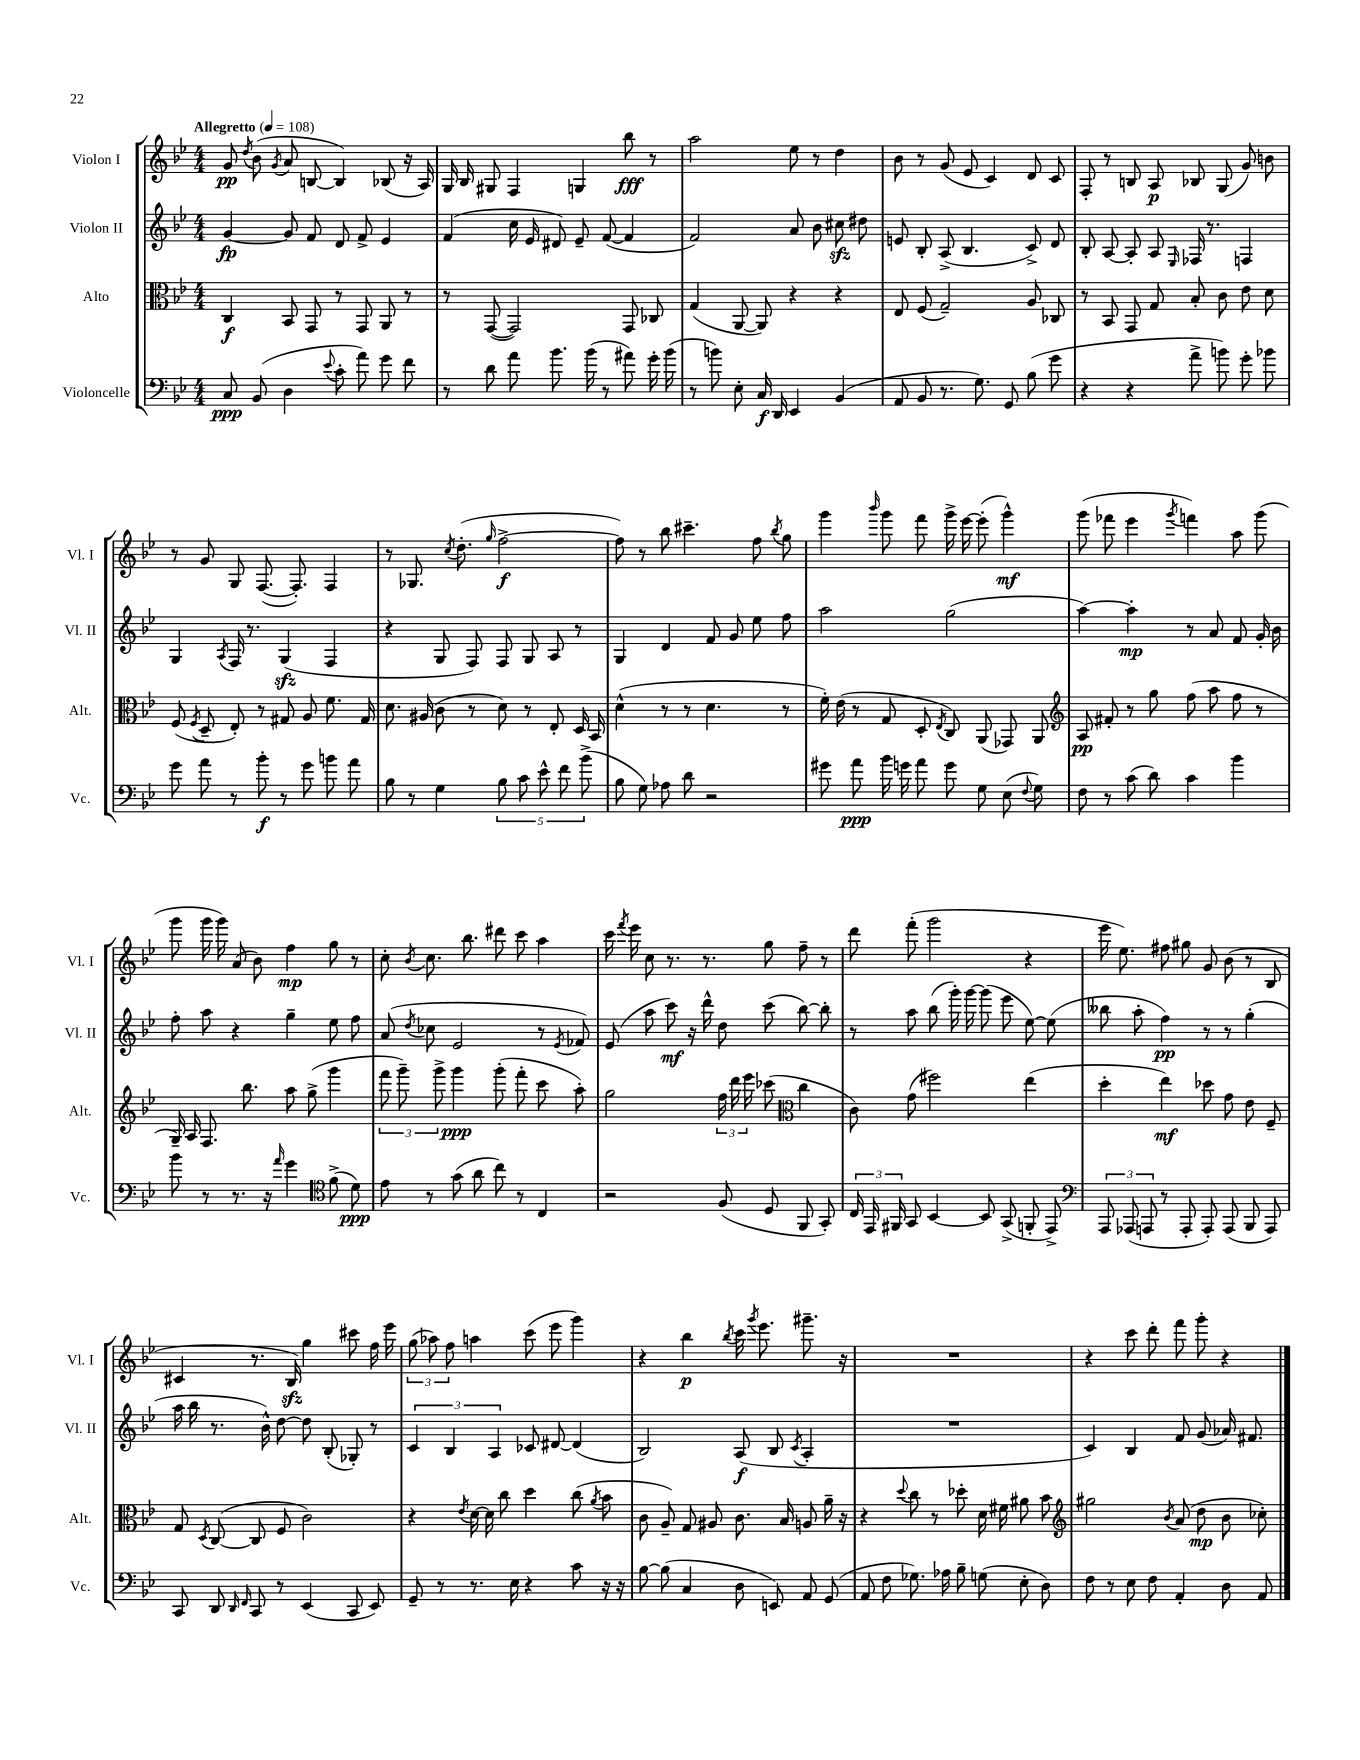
<<
\new StaffGroup <<
\new Staff = "s0" \with { instrumentName = "Violon I" shortInstrumentName = "Vl. I" } {
    \clef treble \key bes \major \numericTimeSignature \time 4/4 \tempo "Allegretto" 4 = 108
    \autoBeamOff g'8\pp \acciaccatura { d''8 } bes'8( \acciaccatura { g'8 } a'8 b8~ b4) bes8( r16 a16) |
    g16 bes16 gis8 f4 g4 bes''8\fff r8 |
    a''2 ees''8 r8 d''4 |
    bes'8 r8 g'8( ees'8 c'4) d'8 c'8 |
    f8-. r8 b8 a8\p bes8 g8( g'8) b'8 |
    r8 g'8 g8 f8.~( f8.-.) f4 |
    r8 ges8. \acciaccatura { c''8 } d''8.-.( \grace { g''16 } f''2~->\f |
    f''8) r8 bes''8 cis'''4.-- f''8 \acciaccatura { bes''8 } g''8 |
    g'''4 \grace { bes'''16 } g'''8 f'''8 g'''16-> ees'''16~ ees'''8-.( g'''4-^\mf) |
    g'''8( fes'''8 ees'''4 \acciaccatura { g'''8 } f'''4) a''8 g'''8( |
    g'''8 g'''16 g'''16) a'8( bes'8) f''4\mp g''8 r8 |
    c''8-. \acciaccatura { bes'8 } c''8. bes''8. dis'''8 c'''8 a''4 |
    c'''16 \acciaccatura { f'''8 } ees'''16 c''8 r8. r8. g''8 f''8-- r8 |
    d'''8 f'''8-.( g'''2 r4 |
    ees'''16 ees''8.) fis''8 gis''8 g'8 bes'8( r8 bes8 |
    cis'4 r8. bes16\sfz) g''4 cis'''8 f''16 ees'''16 |
    \tuplet 3/2 { g''8( aes''8) f''8 } a''4 c'''8( ees'''8 g'''4) |
    r4 bes''4\p \acciaccatura { bes''8 } c'''16 \acciaccatura { g'''8 } ees'''8. gis'''8.-- r16 |
    R1 |
    r4 c'''8 d'''8-. f'''8 g'''8-. r4 \bar "|." |
}
\new Staff = "s1" \with { instrumentName = "Violon II" shortInstrumentName = "Vl. II" } {
    \clef treble \key bes \major \numericTimeSignature \time 4/4
    \autoBeamOff g'4~\fp g'8 f'8 d'8 f'8-> ees'4 |
    f'4( c''16 ees'16 dis'8) ees'8-- f'8~( f'4 |
    f'2) a'8 bes'8 cis''8\sfz dis''8 |
    e'8 bes8-. a8->( bes4. c'8->) d'8 |
    bes8-. a8~ a8-. a8 \grace { ees16 } fes16 r8. f4 |
    g4 \acciaccatura { a8 } f16 r8. g4\sfz( f4 |
    r4 g8 f8) f8 g8 a8 r8 |
    g4 d'4 f'8 g'8 ees''8 f''8 |
    a''2 g''2( |
    a''4~) a''4-.\mp r8 a'8 f'8 g'16-. bes'16 |
    f''8-. a''8 r4 g''4-- ees''8 f''8 |
    a'8( \acciaccatura { d''8 } ces''8 ees'2 r8 \acciaccatura { ees'8 } fes'8) |
    ees'8( a''8 c'''8\mf) r16 d'''16-^ d''8 c'''8( bes''8~) bes''8-. |
    r8 a''8 bes''8( g'''16-.) g'''16~ g'''8( ees'''8 ees''8~) ees''8( |
    beses''8 a''8-. f''4\pp) r8 r8 g''4-.( |
    a''16 bes''16 r8. bes'16-^) d''8~ d''8 bes8-.( ges8-.) r8 |
    \tuplet 3/2 { c'4 bes4 a4 } ces'8 dis'8~ dis'4( |
    bes2) a8\f( bes8 \acciaccatura { c'8 } a4-. |
    R1 |
    c'4) bes4 f'8 g'8( aes'16) fis'8. \bar "|." |
}
\new Staff = "s2" \with { instrumentName = "Alto" shortInstrumentName = "Alt." } {
    \clef alto \key bes \major \numericTimeSignature \time 4/4
    \autoBeamOff c4\f bes,8 g,8 r8 g,8 a,8 r8 |
    r8 g,8~( g,2) g,8 ces8 |
    g4( a,8~ a,8) r4 r4 |
    ees8 f8( g2--) a8 ces8 |
    r8 bes,8 g,8 g8 bes8-. c'8 ees'8 d'8 |
    f8( \acciaccatura { f8 } d8-- ees8-.) r8 gis8 a8 f'8. gis16 |
    d'8. ais16( c'8 r8 d'8) r8 ees8-. d16 bes,16 |
    d'4-^( r8 r8 d'4. r8 |
    f'16-.) ees'16( r8 g8 d8-. \acciaccatura { ees8 } c8) a,8( ges,8) a,8 |
    \clef treble a8\pp fis'8-. r8 g''8 f''8( a''8 f''8 r8 |
    g16--) a16 f8. bes''8. a''8 g''8->( g'''4 |
    \tuplet 3/2 { f'''8 g'''8--) g'''8-> } g'''4\ppp g'''8-.( f'''8-. c'''8 a''8-.) |
    g''2 \tuplet 3/2 { f''16 d'''16 ees'''16 } ces'''8( \clef alto c''4 |
    c'8) g'8( fis''2) ees''4( |
    d''4-. ees''4\mf) des''8 g'8 ees'8 f8-- |
    g8 \acciaccatura { d8 } c8~( c8 f8 c'2) |
    r4 \acciaccatura { ees'8 } d'16~ d'16 c''8 d''4 c''8( \acciaccatura { a'8 } bes'8 |
    c'8 a8--) g8 ais8 c'8. bes16 a8 a'16-- r16 |
    r4 \appoggiatura { d''8 } c''8 r8 des''8-. d'16 fis'16 ais'8 bes'8 |
    \clef treble gis''2 \acciaccatura { bes'8 } a'8( d''8\mp bes'8 ces''8-.) \bar "|." |
}
\new Staff = "s3" \with { instrumentName = "Violoncelle" shortInstrumentName = "Vc." } {
    \clef bass \key bes \major \numericTimeSignature \time 4/4
    \autoBeamOff c8\ppp bes,8( d4 \appoggiatura { ees'8 } c'8-. a'8) g'8 f'8 |
    r8 d'8 a'8 bes'8. bes'16( r8 ais'8) g'16-. bes'16( |
    r8 b'8) ees8-. c16\f d,16 ees,4 bes,4( |
    a,8 bes,8 r8. g8.) g,8 bes8( g'8 |
    r4 r4 a'8-> b'8) g'8-. bes'8 |
    g'8 a'8 r8 bes'8-.\f r8 g'8 b'8 a'8 |
    bes8 r8 g4 \tuplet 5/4 { bes8 c'8 ees'8-^ f'8 bes'8->( } |
    bes8 g8) aes8 d'8 r2 |
    gis'8 a'8\ppp bes'16 g'16 a'8 g'8 g8 ees8( \appoggiatura { f8 } g8) |
    f8 r8 c'8( d'8) c'4 bes'4 |
    bes'8 r8 r8. r16 \grace { a'16 } g'4 \clef tenor f'8->( d'8\ppp) |
    ees'8 r8 g'8( a'8 c''8) r8 c4 |
    r2 f8( d8 f,8 g,8-.) |
    \tuplet 3/2 { c16 ees,16 fis,16 } g,8 bes,4~ bes,8 g,8->( f,8-. ees,8->) |
    \clef bass \tuplet 3/2 { a,,8 aes,,8( a,,8 } r8 a,,8-. a,,8-.) a,,8( bes,,8 a,,8) |
    c,8 d,8 \grace { d,16 f,16 } c,8 r8 ees,4( c,8 ees,8) |
    g,8-- r8 r8. ees16 r4 c'8 r16 r16 |
    bes8~ bes8( c4 d8 e,8) a,8 g,8( |
    a,8 f8 ges8.) aes16 bes8-- g8( ees8-. d8) |
    f8 r8 ees8 f8 a,4-. d8 a,8 \bar "|." |
}
>>
>>
\layout { \context { \Score \remove "Bar_number_engraver" } }
